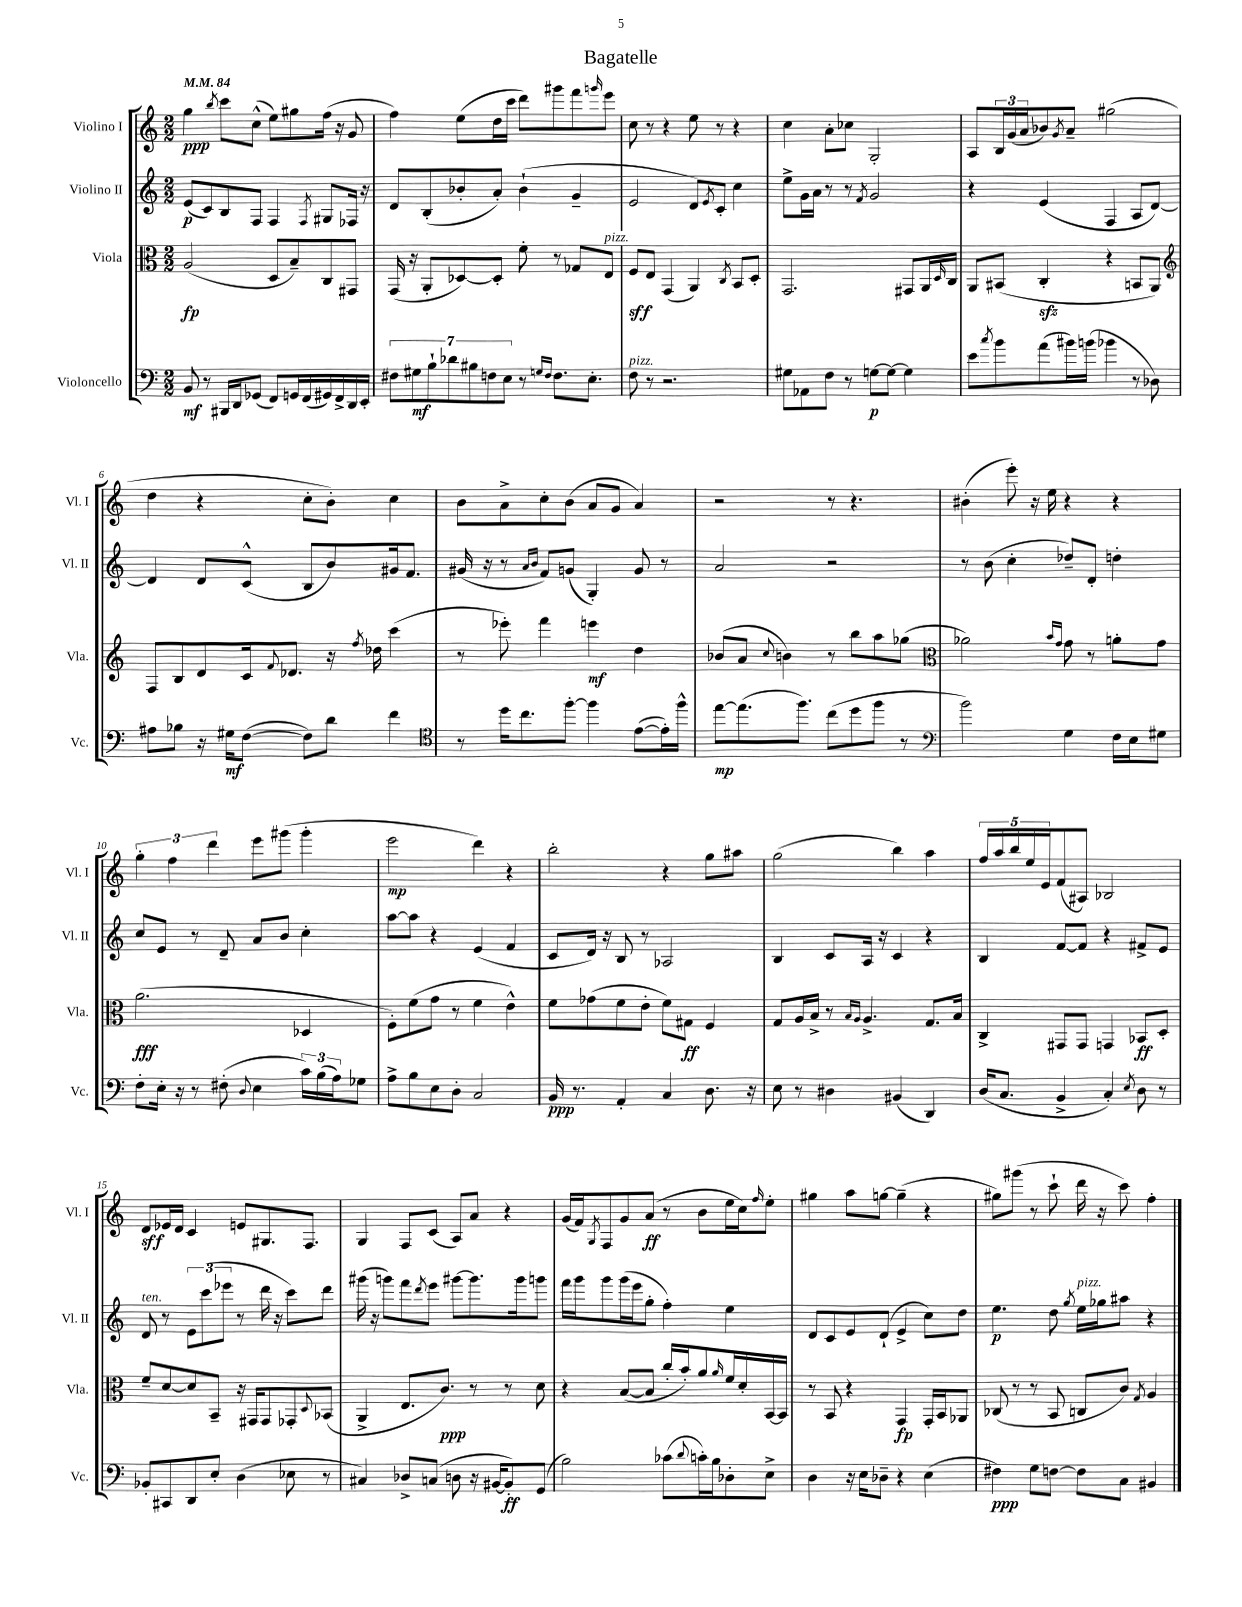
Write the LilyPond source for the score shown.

\header { title = "Bagatelle" }
<<
\new StaffGroup <<
\new Staff = "s0" \with { instrumentName = "Violino I" shortInstrumentName = "Vl. I" } {
    \clef treble \key c \major \numericTimeSignature \time 2/2 \tempo 4 = 84
    g''4\ppp \acciaccatura { b''8 } c'''8 c''8-^( e''8) gis''8 f''16( r16 g'8 |
    f''4) e''8( d''16 c'''16 d'''8) gis'''8 f'''8 \grace { g'''16 } e'''8 |
    c''8 r8 r4 e''8 r8 r4 |
    c''4 a'8-. ces''8 g2-. |
    a8 \tuplet 3/2 { b16 g'16( a'16 } bes'8) \acciaccatura { g'8 } a'8-- gis''2( |
    d''4 r4 c''8-. b'8-.) c''4 |
    b'8 a'8-> c''8-. b'8( a'8 g'8 a'4) |
    r2 r8 r4. |
    bis'4-.( e'''8-.) r16 e''16 r4 r4 |
    \tuplet 3/2 { g''4-. f''4 d'''4 } e'''8 gis'''8( gis'''4-. |
    e'''2\mp d'''4) r4 |
    b''2-. r4 g''8 ais''8 |
    g''2( b''4) a''4 |
    \tuplet 5/4 { f''16 a''16 b''16 e''16 e'16 } f'8( ais8) bes2 |
    d'8\sff ees'16 d'16 c'4 e'8 gis8. f8. |
    g4 f8 c'8( a8) a'8 r4 |
    g'16( f'16) \acciaccatura { g8 } f8 g'8 a'8\ff( r8 b'8 e''16 c''16) \grace { f''16 } e''8-. |
    gis''4 a''8 g''8~ g''4--( r4 |
    gis''8) gis'''8( r8 c'''8-! d'''16 r16 c'''8) f''4-. \bar "|." |
}
\new Staff = "s1" \with { instrumentName = "Violino II" shortInstrumentName = "Vl. II" } {
    \clef treble \key c \major \numericTimeSignature \time 2/2
    e'8\p( c'8) b8 f8 f4 \acciaccatura { f8 } gis8 fes16 r16 |
    d'8 b8-.( bes'8-. a'8-.) bes'4-!( g'4-- |
    e'2 d'8) \acciaccatura { e'8 } c'8-. c''4 |
    e''8-> g'16 a'16 r8 r8 \acciaccatura { f'8 } g'2 |
    r4 e'4( f4 a8 d'8~) |
    d'4 d'8 c'8-^( b8 b'8) gis'16 f'8. |
    gis'16( r16 r8 \grace { a'16 b'16 } f'8) g'8( g4-.) g'8 r8 |
    a'2 r2 |
    r8 b'8( c''4-. des''8--) d'8-. d''4-. |
    c''8 e'8 r8 d'8-- a'8 b'8 c''4-. |
    a''8~ a''8 r4 e'4( f'4 |
    c'8 d'16) r16 b8 r8 aes2 |
    b4 c'8 a16 r16 c'4 r4 |
    b4 f'8~ f'8 r4 fis'8-> e'8 |
    d'8^\markup { \italic "ten." } r8 \tuplet 3/2 { e'8 c'''8( ees'''8 } r8 d'''16 r16 c'''8) d'''8 |
    gis'''16( r16 g'''8) f'''8 \acciaccatura { d'''8 } e'''8 gis'''8~ gis'''8. gis'''16 g'''8 |
    f'''16 g'''16 g'''8 g'''16( e'''16 g''8-. f''4-.) e''4 |
    d'8 c'8 e'8 d'8-!( e'4-> c''8) d''8 |
    e''4.\p d''8 \acciaccatura { g''8 } e''16^\markup { \italic "pizz." } ges''16 ais''8 r4 \bar "|." |
}
\new Staff = "s2" \with { instrumentName = "Viola" shortInstrumentName = "Vla." } {
    \clef alto \key c \major \numericTimeSignature \time 2/2
    a2\fp( d8 b8--) c8 gis,8 |
    g,16( r16 a,8-. des8~) des8-. f'8-. r8 ges8 e8^\markup { \italic "pizz." } |
    f8\sff e8 g,4( a,4) \acciaccatura { c8 } b,8 d8-. |
    g,2. gis,8 a,16 \grace { d16 } c16 |
    a,8 bis,8( c4-.\sfz r4 b,8 a,8) |
    \clef treble f8 b8 d'8 c'16 \appoggiatura { f'8 } des'8. r16 \acciaccatura { f''8 } des''16 c'''4( |
    r8 ees'''8-.) f'''4 e'''4\mf d''4 |
    bes'8( a'8 \appoggiatura { c''8 } b'4) r8 b''8 a''8 ges''8( |
    \clef alto aes'2) \grace { b'16 g'16 } g'8 r8 a'8-. g'8 |
    a'2.\fff( des4 |
    f8-.) f'8( g'8 r8 f'4 e'4-^) |
    f'8 ges'8( f'8 e'8-. f'8) gis8\ff f4 |
    g8 a16 b16-> r8 \grace { b16 a16 } a4.-> g8. b16 |
    c4-> gis,8 gis,8 g,4 bes,8\ff d8-. |
    f'8-- d'8~ d'8 b,8-- r16 gis,16 gis,8 ges,8-. \appoggiatura { d8 } bes,8( |
    a,4-> e8. c'8.\ppp) r8 r8 d'8 |
    r4 b8~( b8 c''16-. b'16-.) a'8 \grace { a'16 } f'16 d'16-. b,16~ b,16 |
    r8 b,8 r4 g,4\fp g,16-. b,16 aes,8 |
    ces8( r8 r8 b,8 c8 c'8) \acciaccatura { g8 } a4 \bar "|." |
}
\new Staff = "s3" \with { instrumentName = "Violoncello" shortInstrumentName = "Vc." } {
    \clef bass \key c \major \numericTimeSignature \time 2/2
    b,8\mf r8 bis,,16 d,16 ges,8( f,8) g,16 f,16( gis,16) f,16-> d,16 e,16-. |
    \tuplet 7/4 { fis8 gis8\mf b8-! des'8 bis8 f8 e8 } r8 \grace { g16 f16 } f8. e8.-. |
    f8^\markup { \italic "pizz." } r8 r2. |
    gis8 aes,8 f8 r8 g8~\p g8~ g4 |
    e'8 \acciaccatura { c''8 } b'8 a'8( bis'16) b'16( bes'4 r8 des8) |
    ais8 bes8 r16 gis16\mf f8~( f8) d'8 f'4 |
    \clef tenor r8 d''16 c''8. f''8~-. f''4 e'8~( e'16-.) f''16-^ |
    e''8~\mp e''8.( f''8.) c''8( d''8 f''8 r8 |
    \clef bass b'2) g4 f16 e16 gis8 |
    f8-. e16-. r16 r8 fis8-.( \appoggiatura { d8 } e4 \tuplet 3/2 { c'16) b16( a16) } ges8 |
    a8-> b8 e8 d8-. c2 |
    b,16\ppp r8. a,4-. c4 d8. r16 |
    e8 r8 dis4 bis,4( d,4) |
    d16( c8. b,4-> c4-.) \acciaccatura { e8 } d8 r8 |
    bes,8-. cis,8 d,8 e8-. d4( ees8 r8 |
    cis4) des8-> c8( d8 r16 bis,16~ bis,8-.\ff) g,8( |
    b2) ces'8( \appoggiatura { d'8 } c'16-.) b16 des8-. e8-> |
    d4 r16 e16 des8-- r4 e4( |
    fis4\ppp) g8 f8~ f8 c8 bis,4 \bar "|." |
}
>>
>>
